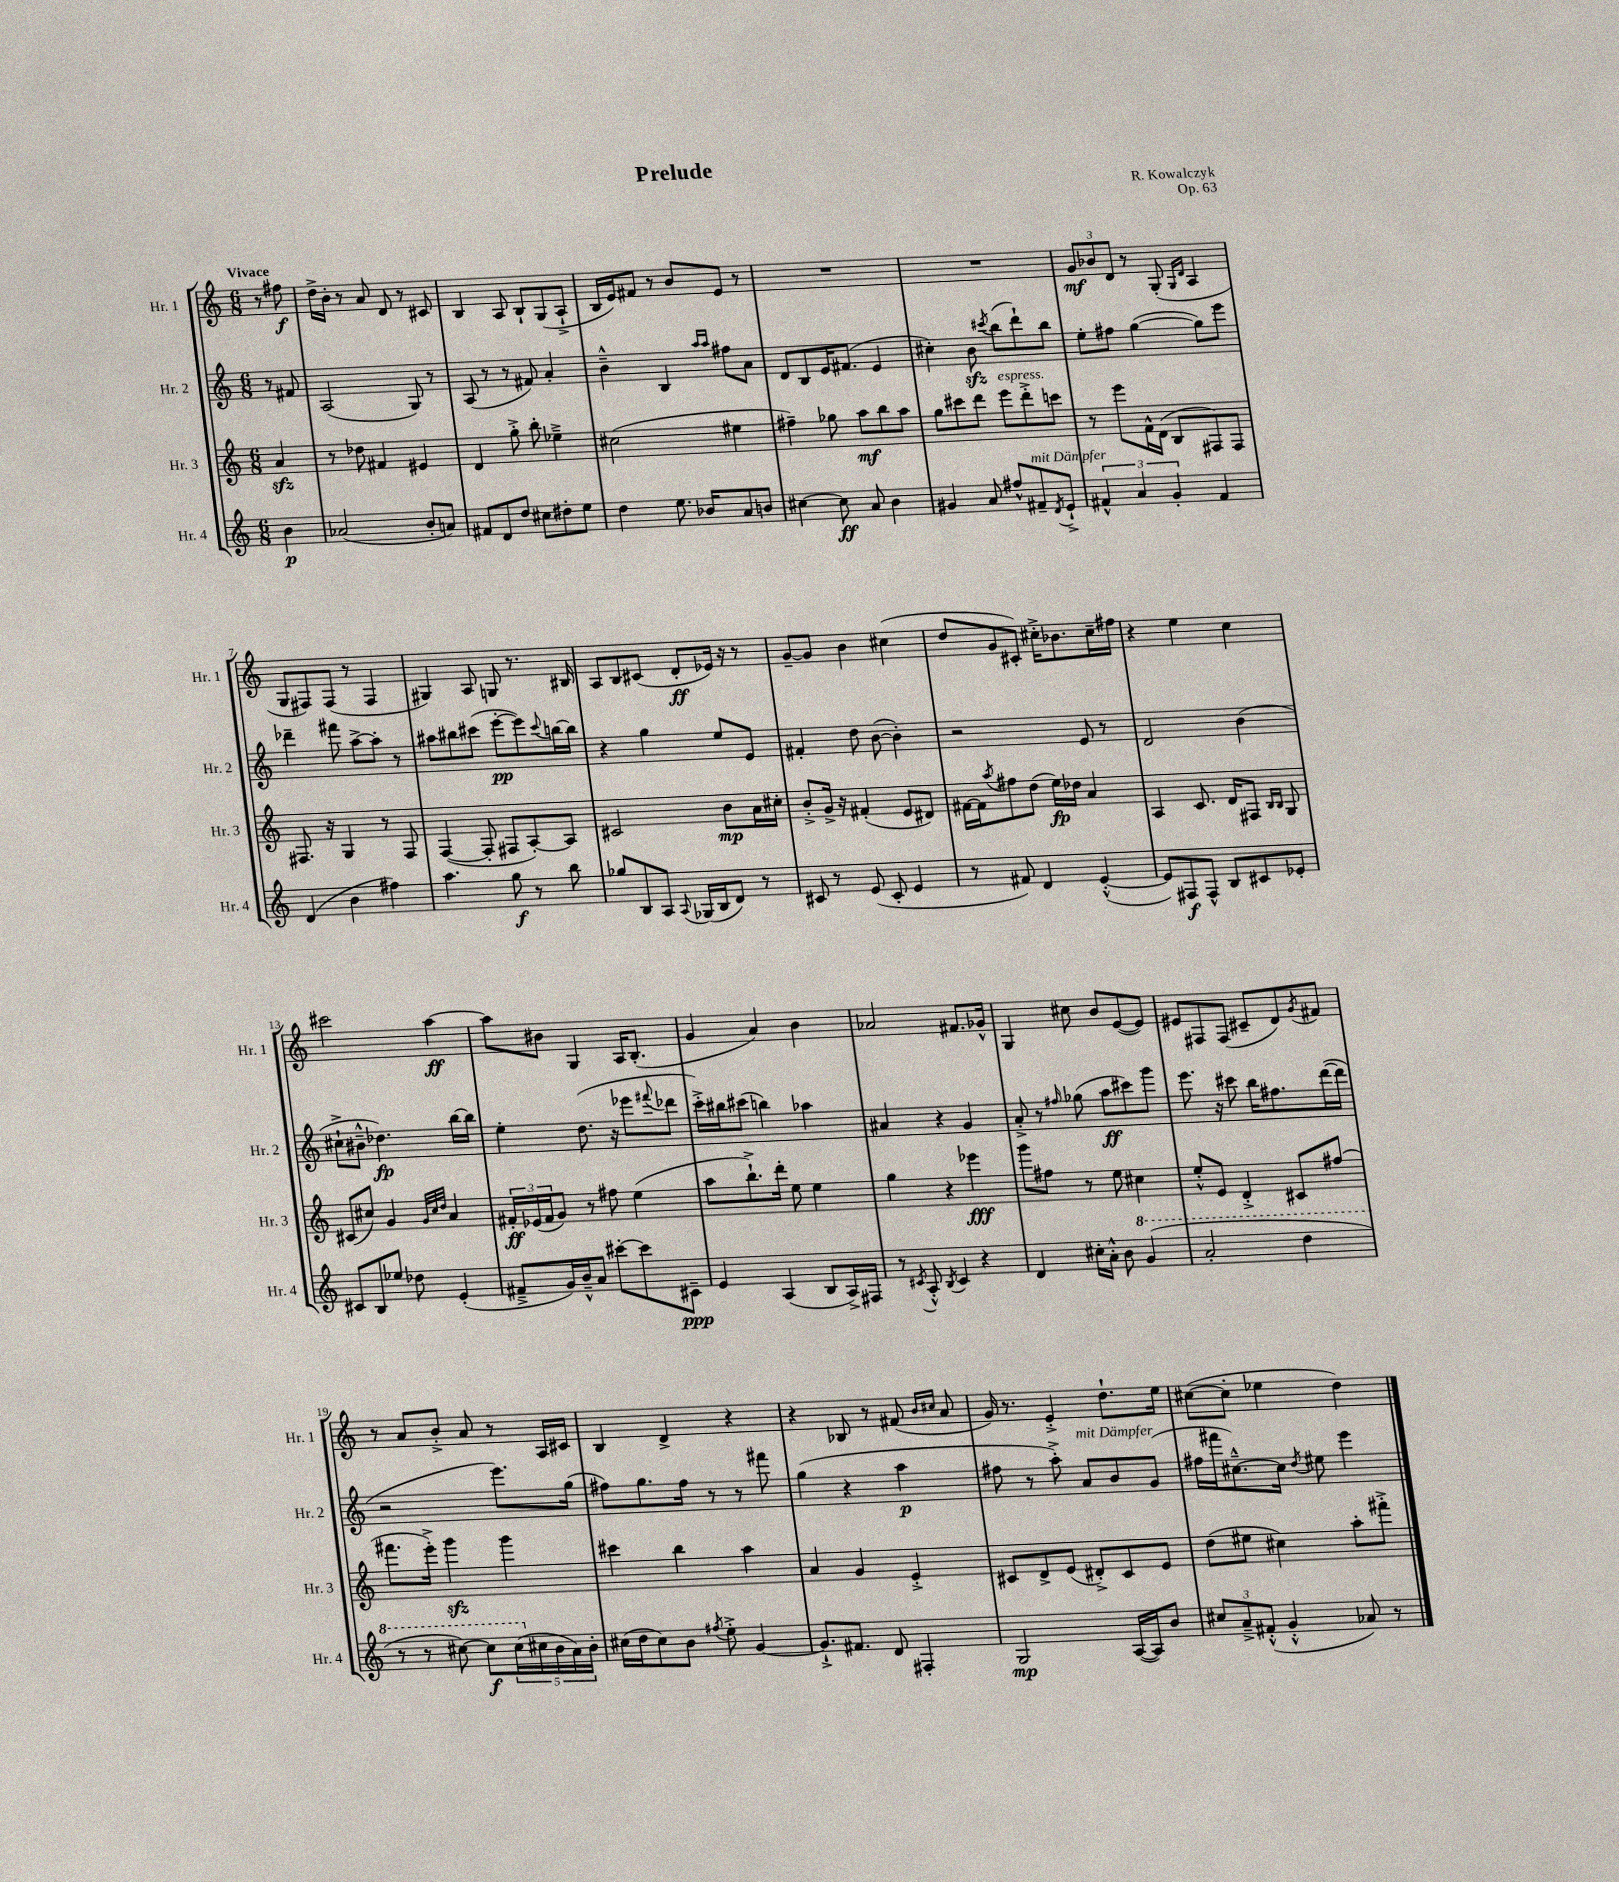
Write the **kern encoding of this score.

**kern	**kern	**kern	**kern
*staff4	*staff3	*staff2	*staff1
*clefG2	*clefG2	*clefG2	*clefG2
*k[]	*k[]	*k[]	*k[]
*M6/8	*M6/8	*M6/8	*M6/8
4b\	4a/	8r	8r
.	.	8f#/	8ff#\
=	=	=	=
(2a-/	8r	(2A/	16dd^\LL
.	.	.	16b'\JJ
.	8dd-\	.	8r
.	4f#/	.	8a/
.	.	.	8d/
8b'/L	4e#/	8G/)	8r
8a/J)	.	8r	8c#/
=	=	=	=
8f#/L	4d/	(8A/	4B/
8d/	.	8r	.
8dd/J	8gg'^\	8r	8A/
8cc#\L	8bb'\	8f#/)	8B`/L
8dd#'\	4ee-~^\	4a'/	(8G/
8ee\J	.	.	8A`^/J
=	=	=	=
4dd\	(2cc#\	4b~^^\	16B/LL
.	.	.	16e/J)
.	.	.	8f#/J
8.ee\	.	4B/	8r
.	.	.	8b/L
16b-/LK	.	.	.
.	.	16qqaa/LL	.
.	.	16qqaa/JJ	.
8a/	4ee#\	8ff#\L	8e/J
8b/J	.	8a\J	8r
=	=	=	=
[4cc#\	4ff#~\)	8d/L	2.r
.	.	8B/	.
8cc#\]	8gg-\	16e/K	.
.	.	(8.f#/J	.
8a/	8aa\L	.	.
4b\	8bb\	4e/	.
.	8aa\J	.	.
=	=	=	=
4g#/	8gg\L	4cc#'\)	2.r
.	8ccc#\	.	.
8a/	8ddd\J	8b\	.
.	.	8qccc#/	.
8ff#^^/L	8eee\L	(8bb\L	.
8f#~/	8ddd'^\	8ddd`\)	.
8qd/	.	.	.
8e`^/J	8ccc\J	8bb\J	.
=	=	=	=
6f#^^/	8r	8ee'\L	12g/L
.	.	.	12b-/
.	8eee\L	8ff#\J	.
6a/	.	.	12d/J
.	16f^^\L	([4gg\	8r
.	(16d\JJ	.	.
6g'/	.	.	.
.	8B/L	.	(8G'/
.	.	.	16qqG/LL
.	.	.	16qqd/JJ
4f#/	8F#/)	8gg\]L)	4A/
.	8F#/J	8eee\J	.
=	=	=	=
(4d/	8.F#/	4ddd-~\	8G/L
.	.	.	8F#/)
.	16r	.	.
4b\	4G/	8fff#\	(8F#/J
.	.	[8aa^\L	8r
4ff#\)	8r	8aa'\]J	4F#/
.	8F#/	8r	.
=	=	=	=
4.aa\	([4F/	8aa#\L	4G#/)
.	.	8bb#\	.
.	8F'/]	(8ccc#\J	8A/
8gg\	8F#/L	[8eee'\L	8G/
8r	[8A'/)	8eee\])	8.r
.	.	8qqccc#/	.
8bb\	8A/]J	[16bb\L	.
.	.	16bb\]JJ	16B#/
=	=	=	=
8gg-/L	2c#/	4r	8A/L
8B/	.	.	8B/
8A/J	.	4gg\	(8c#/J
8qqA/	.	.	.
(16G-/LL	.	.	8d'/L
16B/J	.	.	.
8d/J)	8b\L	8ee/L	16e-/Jk)
.	.	.	16r
8r	16a\L	8e/J	8r
.	16cc#'\JJ	.	.
=	=	=	=
8c#/	8b'^/L	4f#'/	[8g~/L
8r	16g^/Jk	.	8g/]J
.	16r	.	.
(8e/	(4f#'/	8dd\	4b\
8c#'/	.	([8b\	.
4e/	8e/L	4b'\])	(4cc#\
.	8d#/J)	.	.
=	=	=	=
8r	[16f#\LL	2r	8dd/L
.	16f#\]J	.	.
.	8qaa/	.	.
8f#/)	8ff#\	.	8g/
4d/	(8dd\J	.	8c#'/J)
.	16ee\LL)	.	16cc#'^\LK
.	16dd-\JJ	.	8.b-\
([4e'^^/	4a/	8e/	.
.	.	8r	16cc#~\L
.	.	.	16ff#\JJ
=	=	=	=
8e/]L)	4A/	2d/	4r
8F#/	.	.	.
8F#^^/J	8.c/	.	4ee\
8B/L	.	.	.
.	16d/LK	.	.
8c#/	8F#/J	(4b\	4cc\
.	16qqB/LL	.	.
.	16qqB/JJ	.	.
8e-'/J	8G/	.	.
=	=	=	=
8c#/L	(8c#/L	8cc#`^\L	2ccc#\
8B/	8cc#/J)	8b#~^^\J	.
8ee-/J	4g/	4.dd-\)	.
8dd-\	.	.	.
.	32qqg/LLL	.	.
.	32qqcc#/	.	.
.	32qqdd/JJJ	.	.
(4e'/	4a/	.	[4aa\
.	.	[16bb\LL	.
.	.	16bb\]JJ	.
=	=	=	=
8f#~^/L	24f#'/LL	4ee'\	8aa\]L
.	(24e-/	.	.
.	24f#/J	.	.
16g/L)	8g/J)	.	8b#\J
16b~^^/J	.	.	.
8a/J	8r	(8.dd\	4G/
[8ccc#'\L	8ff#\	.	.
.	.	16r	.
8ccc#\]	(4ee\	8eee-\L	16A/LK
.	.	.	(8.B'/J
.	.	8qqfff#/	.
8c#~\J	.	8ddd-\J	.
=	=	=	=
4e/	8aa\L	16ccc'^\LL)	4g/
.	.	16bb#\J	.
.	8.bb`^\)	(8ccc#\J	.
(4A/	.	4bb\)	4a/)
.	16ddd'\Jk	.	.
.	8ee\	.	.
8B/L	4ee\	4aa-\	4b\
16A^/L)	.	.	.
16F#/JJ	.	.	.
=	=	=	=
8r	4gg\	4a#/	2a-/
8qc#/	.	.	.
8A'^^/	.	.	.
8qB/	.	.	.
4c#/	4r	4r	.
4r	4eee-\	4g/	8.f#/L
.	.	.	16g-^^/Jk
=	=	=	=
4d/	8ggg\L	8a'^/	4G/
.	8ff#\J	8r	.
.	.	16qqff#/	.
16cc#'\LL	8r	(8gg-\	8cc#\
16a'^^\JJ	.	.	.
8b\	8ee\	8aa\L	8b/L
(4gg/	4cc#\	8ccc#\)	([8e/
.	.	8ggg\J	8e/]J)
=	=	=	=
2aa'/	8ee'^^/L	8.eee\	8e#/L
.	8e/J	.	8F#/
.	.	16r	.
.	4d'^/	8ccc#\	(8F#/J
.	.	16bb\LK	8c#~/L
.	.	8.ff#\	.
4ddd\	8c#/L	.	8d/)
.	.	.	8qg/
.	(8ff#/J	([16ddd\L	8f#/J
.	.	16ddd\]JJ	.
=	=	=	=
8r	8.fff#\L	2r	8r
8r	.	.	8a/L
.	16eee'^\Jk)	.	.
[8ccc#\)	4ggg\	.	8b'^/J
8ccc#\]L	.	.	8a/
(20ccc#\L	4ggg\	8.eee\L)	8r
20cc#\	.	.	.
20b\	.	.	.
.	.	.	16A/LL
20a\)	.	.	.
.	.	(16gg\Jk	16c#/JJ
20b'\JJ	.	.	.
=	=	=	=
(16cc#\LL	4ccc#\	8ff#\L)	4B/
16dd\J	.	.	.
8cc#\)	.	8.gg\	.
8b\J	4bb\	.	4d^/
.	.	16ff#\Jk	.
8qff#/	.	.	.
8ee'^\	.	8r	.
[4g/	4aa\	8r	4r
.	.	8fff#\	.
=	=	=	=
8.g`^/]L	4a/	(4gg\	4r
8.f#/J	.	.	.
.	4g/	4r	8B-/
8d/	.	.	8r
4F#'/	4e'^/	4aa\	(8f#/
.	.	.	16qqb/LL
.	.	.	16qqcc#/JJ
.	.	.	8a/
=	=	=	=
2G/	8c#/L	8ff#\	16g/)
.	.	.	8.r
.	8d^/	8r	.
.	(8e/J	8aa'^\)	4e'^/
.	8d#'^/L)	8a/L	.
([16A/LL	8c#/	8b/	8.dd`\L
16A/]J)	.	.	.
8b/J	8e/J	(8g/J	.
.	.	.	16ee\Jk
=	=	=	=
12cc#/L	(8dd\L	16ff#\LL	([8cc#\L
.	.	16fff#\J	.
12a~^/	.	.	.
.	8ee#\J	[8.cc#~^^\)	8cc#'\]J
(12f#'^^/J	.	.	.
4g'^^/	4cc#\)	.	4ee-\
.	.	16cc#\]Jk	.
.	.	8qdd/	.
.	.	8ee#\	.
8a-/)	8aa'\L	4eee\	4dd\)
8r	8fff#'^\J	.	.
==	==	==	==
*-	*-	*-	*-
